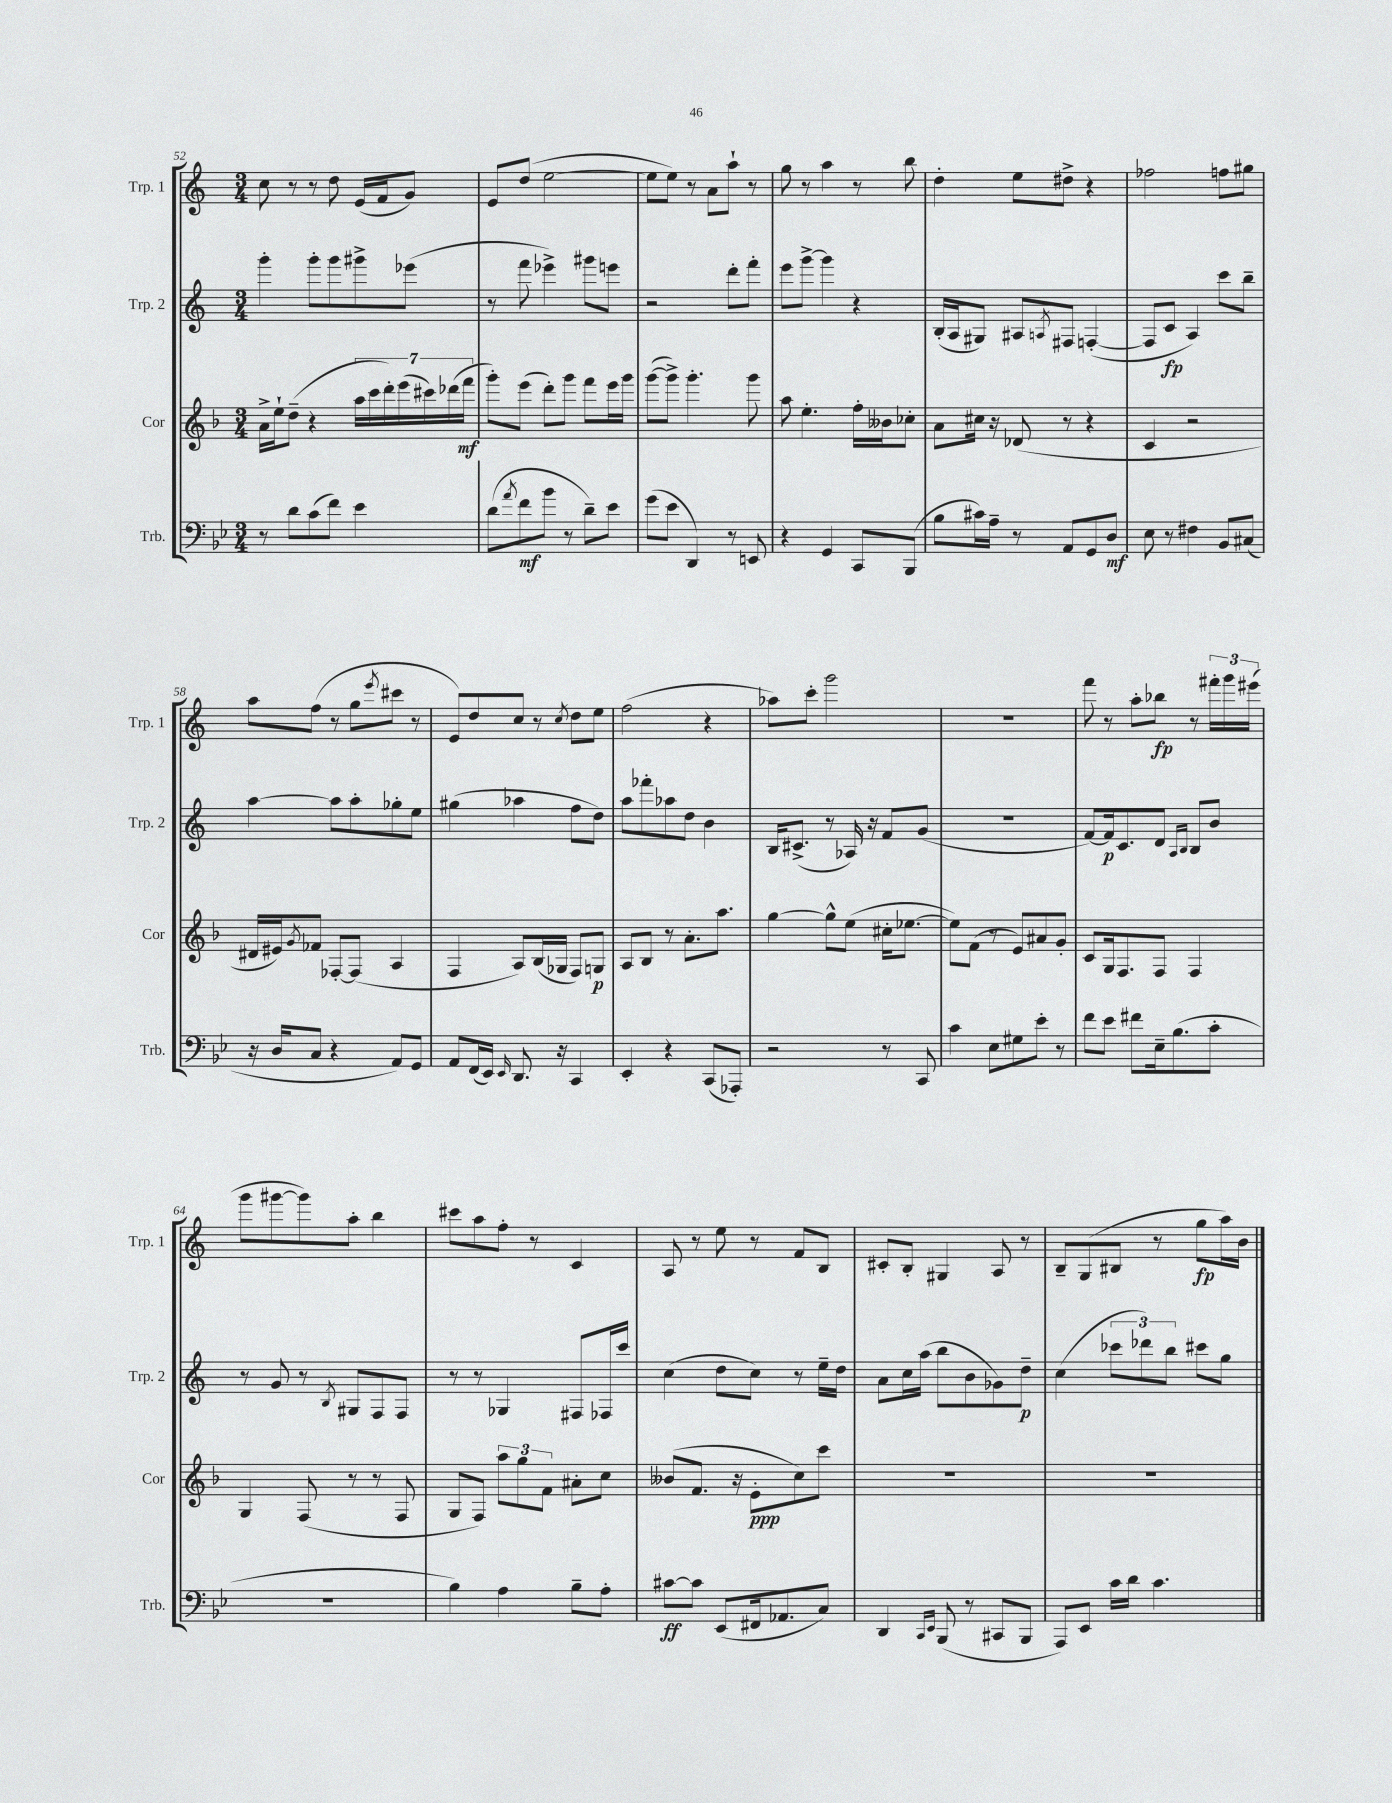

**kern	**dynam	**kern	**dynam	**kern	**dynam	**kern	**dynam
*part4	*part4	*part3	*part3	*part2	*part2	*part1	*part1
*staff4	*staff4	*staff3	*staff3	*staff2	*staff2	*staff1	*staff1
*I"Trb.	*	*I"Cor	*	*I"Trp. 2	*	*I"Trp. 1	*
*I'Trb.	*	*I'Cor	*	*I'Trp. 2	*	*I'Trp. 1	*
*clefF4	*	*clefG2	*	*clefG2	*	*clefG2	*
*k[b-e-]	*	*k[b-]	*	*k[]	*	*k[]	*
*M3/4	*	*M3/4	*	*M3/4	*	*M3/4	*
=52	=52	=52	=52	=52	=52	=52	=52
8r	.	16a^\LL	.	4ggg'\	.	8cc\	.
.	.	16ee`\J	.	.	.	.	.
8d\L	.	(8dd~\J	.	.	.	8r	.
(8c\	.	4r	.	8ggg'\L	.	8r	.
8f\J)	.	.	.	8ggg\	.	8dd\	.
4e-\	.	28aa\LL	.	8ggg#X^\	.	(16e/LL	.
.	.	28ccc\	.	.	.	.	.
.	.	.	.	.	.	16f/J	.
.	.	28ddd'\)	.	.	.	.	.
.	.	(28eee\	.	.	.	.	.
.	.	.	.	(8eee-X\J	.	8g/J)	.
.	.	28ccc#X\)	.	.	.	.	.
.	.	(28ddd-X\	.	.	.	.	.
.	.	28fff\JJ	mf	.	.	.	.
=53	=53	=53	=53	=53	=53	=53	=53
(8d\L	.	8ggg'\L)	.	8r	.	8e/L	.
8qa/	.	.	.	.	.	.	.
8f\	mf	(8eee\J	.	8fff\	.	(8dd/J	.
8b-\J	.	8ddd'\L)	.	4eee-X^\)	.	[2ee\	.
8r	.	8ggg\J	.	.	.	.	.
8d~\L)	.	8fff\L	.	8ggg#X\L	.	.	.
8e-\J	.	16eee\L	.	8eeen\J	.	.	.
.	.	16ggg\JJ	.	.	.	.	.
=54	=54	=54	=54	=54	=54	=54	=54
(8g\L	.	([8ggg\L	.	2r	.	8ee\L]	.
8e-\J	.	8ggg^\J])	.	.	.	8ee\J)	.
4DD/)	.	4.ggg'\	.	.	.	8r	.
.	.	.	.	.	.	8a\L	.
8r	.	.	.	8ddd'\L	.	8aa`\J	.
8EEn/	.	8ggg\	.	8fff'\J	.	8r	.
=55	=55	=55	=55	=55	=55	=55	=55
4r	.	8aa\	.	8eee\L	.	8gg\	.
.	.	4.ee'\	.	[8ggg^\J	.	8r	.
4GG/	.	.	.	4ggg\]	.	4aa\	.
8CC/L	.	16ff'\LL	.	4r	.	8r	.
.	.	16b--X\J	.	.	.	.	.
(8BBB-/J	.	8cc-X'\J	.	.	.	8bb\	.
=56	=56	=56	=56	=56	=56	=56	=56
8B-\L	.	8a\L	.	(16B'/LL	.	4dd'\	.
.	.	.	.	16A/J	.	.	.
16c#X\L)	.	16cc#X\Jk	.	8G#X/J)	.	.	.
16A~\JJ	.	16r	.	.	.	.	.
8r	.	(8d-X/	.	8A#X/L	.	8ee\L	.
.	.	.	.	8qAn/	.	.	.
8AA/L	.	8r	.	8F#X/J	.	8dd#X^\J	.
8GG/	.	4r	.	([4Fn'/	.	4r	.
8D/J	mf	.	.	.	.	.	.
=57	=57	=57	=57	=57	=57	=57	=57
8E-\	.	4c/	.	8F/L]	.	2ff-X\	.
8r	.	.	.	8c/J	fp	.	.
4F#X\	.	2r	.	4A/)	.	.	.
8BB-/L	.	.	.	8ccc\L	.	8ffn\L	.
(8C#X/J	.	.	.	8bb~\J	.	8gg#X\J	.
!!LO:LB:g=z
=58	=58	=58	=58	=58	=58	=58	=58
16r	.	16d#X/LL	.	[4aa\	.	8aa\L	.
16D/KL	.	16e#X/J)	.	.	.	.	.
.	.	8qg/	.	.	.	.	.
8C/J	.	8f-X/J	.	.	.	(8ff\J	.
4r	.	[8F-X'/L	.	8aa\L]	.	8r	.
.	.	(8F-/J]	.	8aa'\	.	8gg\L	.
.	.	.	.	.	.	8qeee/	.
8AA/L)	.	4A/	.	8gg-X'\	.	8ccc#X\J	.
8GG/J	.	.	.	8ee\J	.	8r	.
=59	=59	=59	=59	=59	=59	=59	=59
8AA/L	.	4F/	.	(4gg#X\	.	8e/L)	.
(16FF/L	.	.	.	.	.	8dd/	.
16EE-/JJ)	.	.	.	.	.	.	.
16qqEE-/	.	.	.	.	.	.	.
8.DD/	.	8A/L)	.	4aa-X\	.	8cc/J	.
.	.	(16B-/L	.	.	.	8r	.
16r	.	16G-X/JJ	.	.	.	.	.
.	.	.	.	.	.	8qcc/	.
4CC/	.	8F/L)	.	8ff\L	.	8dd\L	.
.	.	8Gn/J	p	8dd\J)	.	8ee\J	.
=60	=60	=60	=60	=60	=60	=60	=60
4EE-'/	.	8A/L	.	8aa\L	.	(2ff\	.
.	.	8B-/J	.	8fff-X'\	.	.	.
4r	.	8r	.	8aa-X\	.	.	.
.	.	8.a'\L	.	8dd\J	.	.	.
(8CC/L	.	.	.	4b\	.	4r	.
.	.	8.aa\J	.	.	.	.	.
8AAA-X'/J)	.	.	.	.	.	.	.
=61	=61	=61	=61	=61	=61	=61	=61
2r	.	[4gg\	.	16B/KL	.	8aa-X\L)	.
.	.	.	.	(8.c#X^/J	.	.	.
.	.	.	.	.	.	8ccc'\J	.
.	.	8gg^^\L]	.	8r	.	2ggg\	.
.	.	(8ee\J	.	16A-X/)	.	.	.
.	.	.	.	16r	.	.	.
8r	.	16cc#X'\KL	.	8f/L	.	.	.
.	.	[8.ee-X\J	.	.	.	.	.
8CC/	.	.	.	(8g/J	.	.	.
=62	=62	=62	=62	=62	=62	=62	=62
4c\	.	8ee-\L])	.	2.r	.	2.r	.
.	.	(8f\J	.	.	.	.	.
8E-\L	.	8r	.	.	.	.	.
8G#X\	.	8e/L)	.	.	.	.	.
8e-'\J	.	8a#X/	.	.	.	.	.
8r	.	8g'/J	.	.	.	.	.
=63	=63	=63	=63	=63	=63	=63	=63
8f\L	.	8c/L	.	[8f/L)	.	8fff\	.
8e-\J	.	16G/k	.	16f/k]	p	8r	.
.	.	8.F/	.	8.c/	.	.	.
8f#X\L	.	.	.	.	.	8aa'\L	.
16E-~\k	.	8F/J	.	8d/J	.	8bb-X\J	fp
(8.B-\	.	.	.	.	.	.	.
.	.	.	.	16qqA/LL	.	.	.
.	.	.	.	16qqB/JJ	.	.	.
.	.	4F/	.	8B/L	.	8r	.
8c'\J	.	.	.	8b/J	.	24fff#X'\LL	.
.	.	.	.	.	.	24ggg\	.
.	.	.	.	.	.	(24eee#X\JJ	.
!!LO:LB:g=z
=64	=64	=64	=64	=64	=64	=64	=64
2.r	.	4G/	.	8r	.	8ggg\L	.
.	.	.	.	8g/	.	[8ggg#X\	.
.	.	(8F/	.	8r	.	8ggg#\])	.
.	.	.	.	8qB/	.	.	.
.	.	8r	.	8G#X/L	.	8aa'\J	.
.	.	8r	.	8F/	.	4bb\	.
.	.	8F/	.	8F/J	.	.	.
=65	=65	=65	=65	=65	=65	=65	=65
4B-\)	.	8G/L	.	8r	.	8ccc#X\L	.
.	.	8F/J)	.	8r	.	8aa\	.
4A\	.	12aa\L	.	4G-X/	.	8ff'\J	.
.	.	12gg\	.	.	.	.	.
.	.	.	.	.	.	8r	.
.	.	12f\J	.	.	.	.	.
8B-~\L	.	8a#X'\L	.	8F#X/L	.	4c/	.
8A'\J	.	8cc\J	.	16F-X/L	.	.	.
.	.	.	.	16ccc/JJ	.	.	.
=66	=66	=66	=66	=66	=66	=66	=66
[8c#X\L	ff	(8b--X/L	.	(4cc\	.	8A/	.
8c#\J]	.	8.f/J	.	.	.	8r	.
(8EE-/L	.	.	.	8dd\L	.	8ee\	.
.	.	16r	.	.	.	.	.
16FF#X/k	.	8e'\L	ppp	8cc\J)	.	8r	.
8.AA-X/	.	.	.	.	.	.	.
.	.	8cc\)	.	8r	.	8f/L	.
8C/J)	.	8ccc\J	.	16ee~\LL	.	8B/J	.
.	.	.	.	16dd\JJ	.	.	.
=67	=67	=67	=67	=67	=67	=67	=67
4DD/	.	2.r	.	8a\L	.	8c#X'/L	.
.	.	.	.	16cc\L	.	8B'/J	.
.	.	.	.	(16aa\JJ	.	.	.
16qqCC/LL	.	.	.	.	.	.	.
16qqEE-/JJ	.	.	.	.	.	.	.
(8BBB-/	.	.	.	8bb\L	.	4G#X/	.
8r	.	.	.	8b\	.	.	.
8CC#X/L	.	.	.	8g-X\)	.	8A/	.
8BBB-/J	.	.	.	8dd~\J	p	8r	.
=68	=68	=68	=68	=68	=68	=68	=68
8AAA/L)	.	2.r	.	(4cc\	.	8B~/L	.
8EE-/J	.	.	.	.	.	(8G/	.
16c\LL	.	.	.	12ccc-X\L	.	8B#X/J	.
16d\JJ	.	.	.	.	.	.	.
.	.	.	.	12ddd-X\)	.	.	.
4.c\	.	.	.	.	.	8r	.
.	.	.	.	12bb\J	.	.	.
.	.	.	.	8ccc#X\L	.	8gg\L	fp
.	.	.	.	8gg\J	.	16aa\L)	.
.	.	.	.	.	.	16b\JJ	.
==	==	==	==	==	==	==	==
*-	*-	*-	*-	*-	*-	*-	*-
